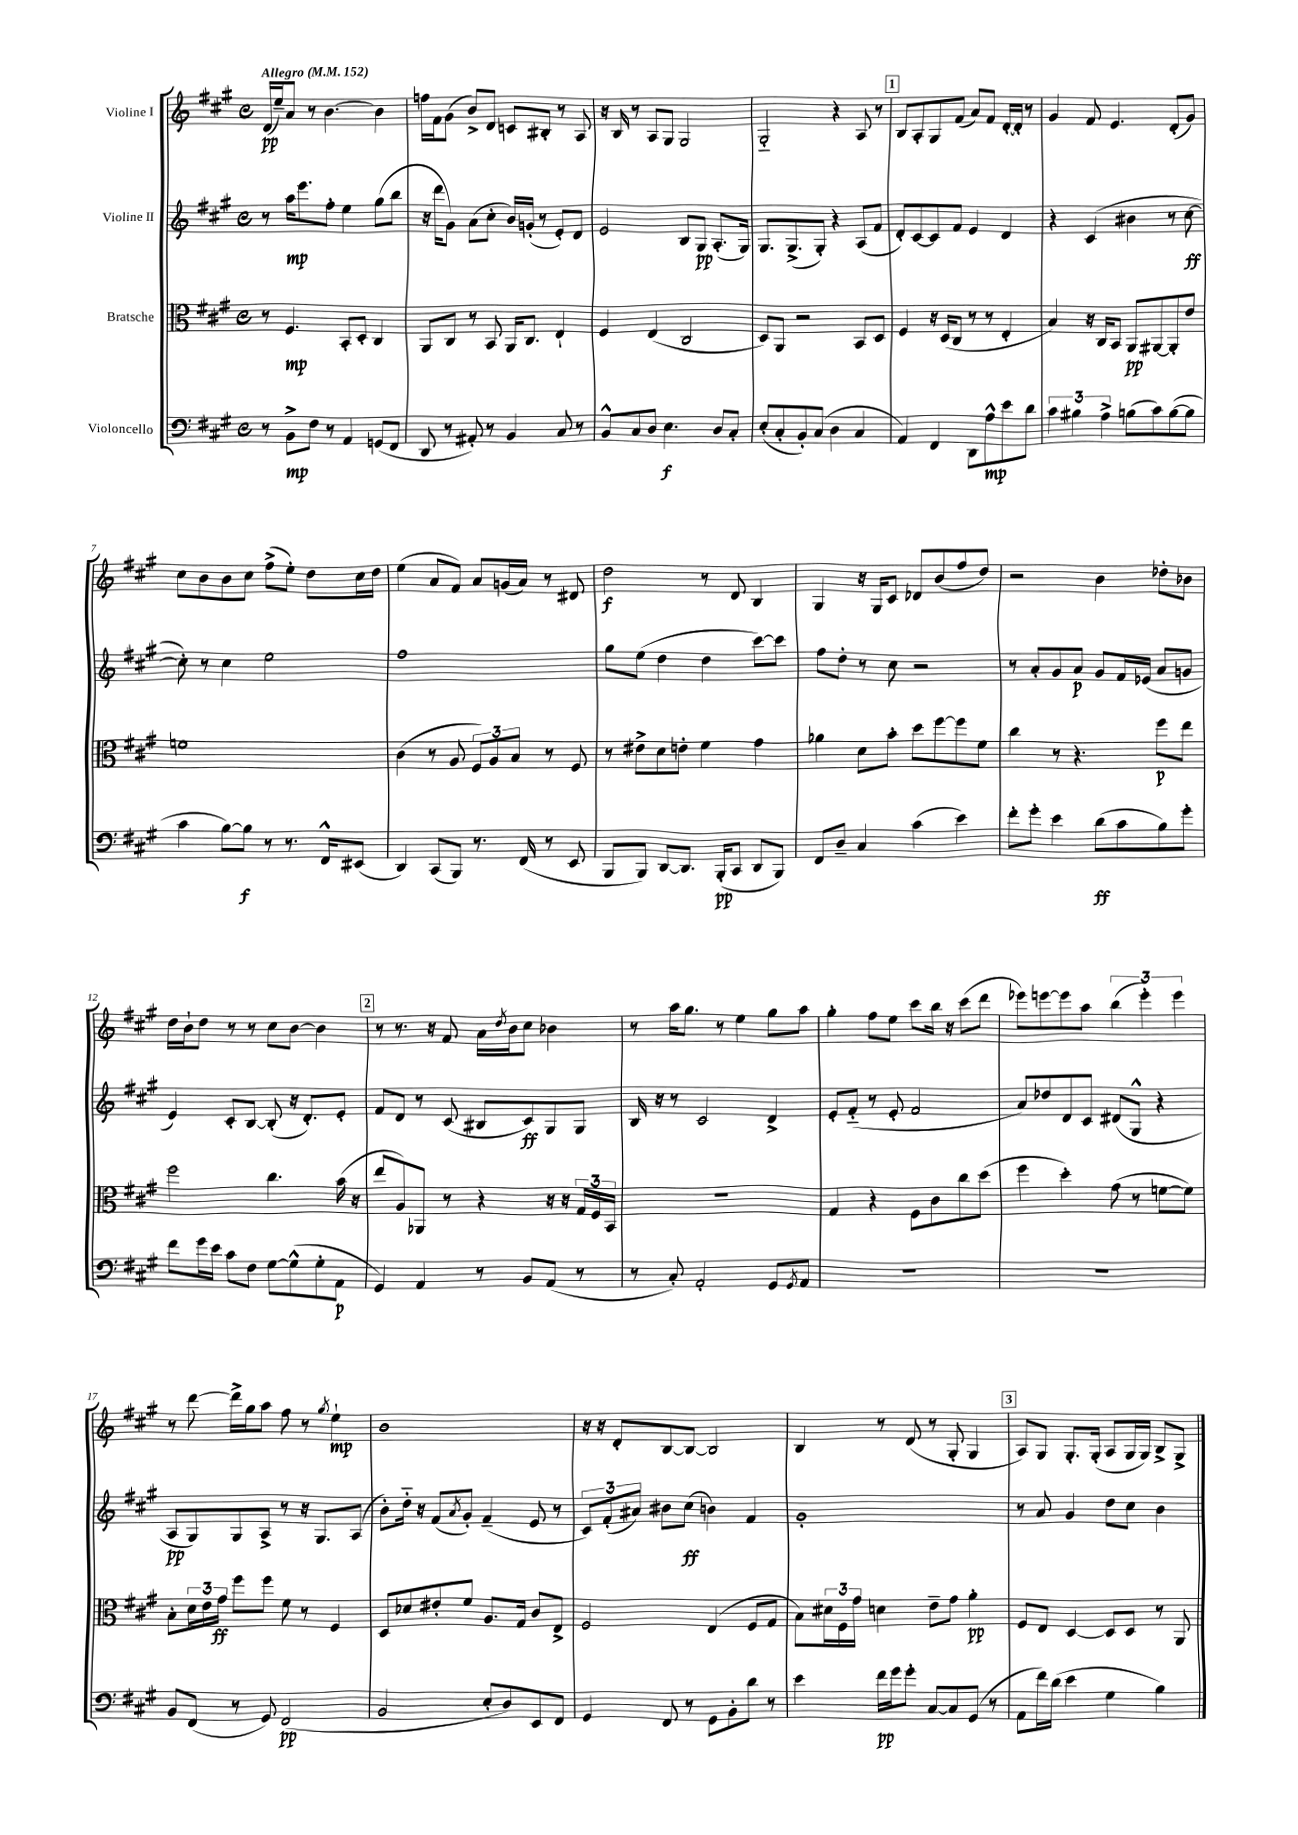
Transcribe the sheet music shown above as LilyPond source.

<<
\new StaffGroup <<
\new Staff = "s0" \with { instrumentName = "Violine I" } {
    \clef treble \key a \major \defaultTimeSignature \time 4/4 \tempo "Allegro" 4 = 152
    d'16\pp( e''16--) a'8 r8 b'4.~ b'4 |
    f''16 fis'16 gis'8( b'8->) d'8 c'8 bis8-. r8 a8 |
    r16 b16 r8 a8 gis8 gis2 |
    gis2-_ r4 a8 r8 |
    \mark \markup { \box "1" } b8 a8-. gis8 fis'8( a'8) fis'8 d'16~-. d'16-. r8 |
    gis'4 fis'8 e'4. d'8-.( gis'8) |
    cis''8 b'8 b'8 cis''8 fis''8->( e''8-.) d''8 cis''16 d''16 |
    e''4( a'8 fis'8) a'8 g'16( a'16) r8 dis'8 |
    d''2\f r8 d'8 b4 |
    gis4 r16 gis16 cis'8 des'8 b'8( fis''8 d''8) |
    r2 b'4 des''8-. bes'8 |
    d''16 b'16-! d''8 r8 r8 cis''8 b'8~ b'4 |
    \mark \markup { \box "2" } r8 r8. r16 fis'8 a'16 \acciaccatura { d''8 } b'16 cis''8 bes'4 |
    r8 a''16 gis''8. r8 e''4 gis''8 a''8 |
    gis''4-. fis''8 e''8 cis'''8 b''16 r16 cis'''8( d'''8 |
    ees'''8) e'''8~ e'''8 a''8 \tuplet 3/2 { b''4( e'''4-.) e'''4 } |
    r8 d'''8~ d'''16-> gis''16 a''8 fis''8 r8 \acciaccatura { gis''8 } e''4-!\mp |
    b'1 |
    r16 r16 d'8-. b8~ b8~ b2 |
    b4 r8 d'8( r8 gis8-. gis4 |
    \mark \markup { \box "3" } a8) gis8 gis8.-. gis16-.( a8 gis16 gis16) b8-> gis8-> \bar "|." |
}
\new Staff = "s1" \with { instrumentName = "Violine II" } {
    \clef treble \key a \major \defaultTimeSignature \time 4/4
    r8 a''16\mp e'''8. fis''8-. e''4 gis''8( b''8 |
    r16 d'''16 gis'8) a'8( cis''8-. b'16) g'16-.( r8 e'8-.) d'8 |
    e'2 b8 gis8\pp a8.-.( gis16) |
    gis8. gis8.->( gis8-.) r4 a8( fis'8 |
    \mark \markup { \box "1" } d'8-.) cis'8~ cis'8 fis'8 e'4 d'4 |
    r4 cis'4( bis'4 r8 cis''8~\ff |
    cis''8-.) r8 cis''4 e''2 |
    fis''1 |
    gis''8 e''8( d''4 d''4 cis'''8~) cis'''8 |
    fis''8 d''8-. r8 cis''8 r2 |
    r8 a'8-. gis'8 a'8\p gis'8 fis'16 ees'16( a'8 g'8 |
    e'4) cis'8-. b8~ b8-.( r16 d'8.-.) e'8-. |
    \mark \markup { \box "2" } fis'8 d'8 r8 cis'8( bis8 cis'8\ff) gis8 gis8 |
    b16 r16 r8 cis'2 d'4-> |
    e'8-. fis'8-_( r8 e'8-. fis'2 |
    a'8) des''8 d'8 cis'8 dis'8( gis8-^ r4 |
    a8\pp gis8) gis8 a8-> r8 r16 gis8. a8( |
    b'8-.) d''16-_ r16 fis'8( \acciaccatura { a'8 } gis'8-.) fis'4--( e'8 r8 |
    \tuplet 3/2 { cis'8) fis'8-.( ais'8) } bis'8 cis''8\ff( b'4) fis'4 |
    gis'1-. |
    \mark \markup { \box "3" } r8 a'8 gis'4 d''8 cis''8 b'4 \bar "|." |
}
\new Staff = "s2" \with { instrumentName = "Bratsche" } {
    \clef alto \key a \major \defaultTimeSignature \time 4/4
    r8 fis4.\mp b,8-. d8-. cis4 |
    a,8 cis8 r8 b,8 a,16 cis8. e4-! |
    fis4 e4( cis2 |
    d8) a,8 r2 b,8 d8 |
    \mark \markup { \box "1" } fis4 r16 d16( cis8 r8 r8 e4-. |
    b4) r16 cis16 b,8 a,8\pp ais,8~ ais,8-. e'8 |
    f'1 |
    cis'4( r8 a8 \tuplet 3/2 { fis8) a8 b8 } r8 fis8 |
    r8 eis'8-> d'8 e'8-. fis'4 gis'4 |
    aes'4 d'8 b'8-. d''8 fis''8~ fis''8 fis'8 |
    cis''4 r8 r4. fis''8\p e''8 |
    fis''2 cis''4. b'16( r16 |
    \mark \markup { \box "2" } e''8 a8) aes,8 r8 r4 r16 r16 \tuplet 3/2 { gis16 fis16 b,16 } |
    r1 |
    gis4 r4 fis8 cis'8 cis''8 d''8( |
    fis''4 d''4-.) gis'8( r8 f'8~ f'8) |
    b8-. \tuplet 3/2 { d'16 e'16 gis'16\ff } fis''8 fis''8 fis'8 r8 fis4 |
    d8 des'8 eis'8-. fis'8 a8. gis16 cis'8 e8-> |
    fis2 e4( fis8 gis8 |
    b8) \tuplet 3/2 { dis'16 fis16 gis'16 } d'4 e'8-- gis'8 a'4-.\pp |
    \mark \markup { \box "3" } fis8 e8 d4~ d8 d8 r8 a,8 \bar "|." |
}
\new Staff = "s3" \with { instrumentName = "Violoncello" } {
    \clef bass \key a \major \defaultTimeSignature \time 4/4
    r8 b,8->\mp fis8 r8 a,4 g,8( fis,8 |
    d,8 r8 ais,8-.) r8 b,4 cis8 r8 |
    b,8-^ cis8 d8 e4.\f d8 cis8-. |
    e8-.( cis8-. b,8-.) cis8( d4 cis4 |
    \mark \markup { \box "1" } a,4) fis,4 d,8 a8-^\mp e'8 d'8 |
    \tuplet 3/2 { cis'4 bis4 a4-> } b8( cis'8) b8~( b8 |
    cis'4 b8~) b8\f r8 r8. fis,16-^ eis,8( |
    d,4) cis,8( b,,8) r8. fis,16( r8 e,8 |
    b,,8 b,,8) d,8~ d,8. b,,16-.\pp( cis,8 d,8 b,,8) |
    fis,8 d8-- cis4 cis'4( e'4) |
    fis'8-. gis'8-. e'4 d'8\ff( cis'8 b8) gis'8-. |
    fis'8 gis'16 e'16 cis'8 fis8 gis8~ gis8-^( gis8-. a,8\p |
    \mark \markup { \box "2" } gis,4) a,4 r8 b,8 a,8( r8 |
    r8 cis8-.) a,2-. gis,8 \acciaccatura { gis,8 } a,8 |
    r1 |
    R1 |
    b,8 fis,8( r8 gis,8) fis,2\pp( |
    b,2 e8-. d8) e,8 fis,8 |
    gis,4 fis,8 r8 gis,8 b,8-. d'8 r8 |
    e'4 fis'16\pp gis'16 gis'8-. cis8~ cis8 gis,8( r8 |
    \mark \markup { \box "3" } a,8 fis'16) d'16( e'4 gis4 b4) \bar "|." |
}
>>
>>
